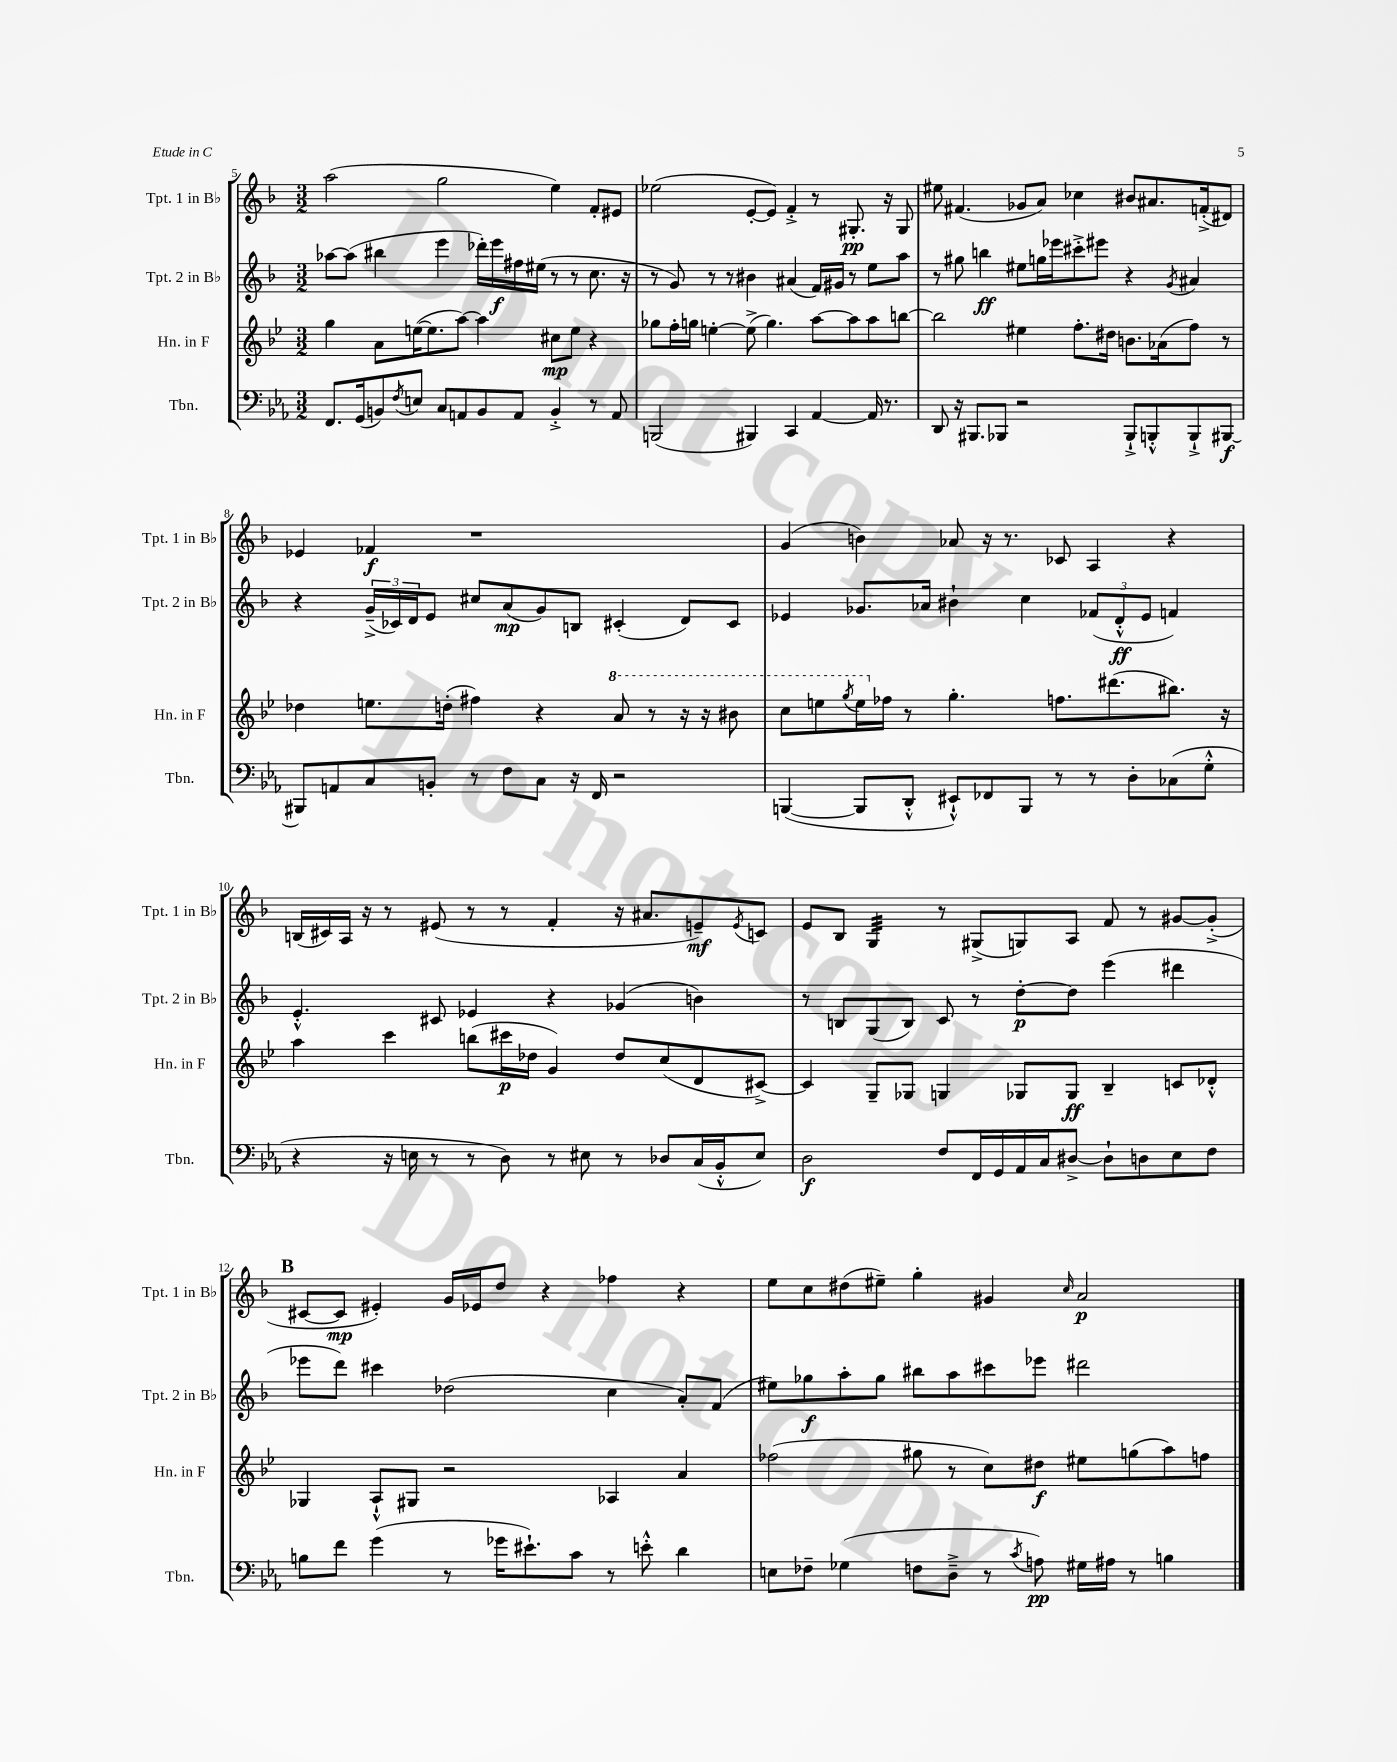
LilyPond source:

<<
\new StaffGroup <<
\new Staff = "s0" \with { instrumentName = "Tpt. 1 in Bb" shortInstrumentName = "Tpt. 1 in Bb" } {
    \clef treble \key f \major \numericTimeSignature \time 3/2
    a''2( g''2 e''4) f'8-. eis'8 |
    ees''2( e'8~-. e'8) f'4-.-> r8 gis8.-.\pp r16 gis8 |
    eis''8 fis'4.( ges'8 a'8) ces''4 bis'8 ais'8. f'16-.->( dis'8) |
    ees'4 fes'4\f r1 |
    g'4( b'4) aes'8 r16 r8. ces'8 a4 r4 |
    b16( cis'16) a16 r16 r8 eis'8( r8 r8 f'4-. r16 ais'8. e'8--\mf) \acciaccatura { e'8 } c'8 |
    e'8 bes8 g4:32 r8 gis8->( g8) a8 f'8 r8 gis'8~ gis'8-.->( |
    \mark \markup { \bold "B" } cis'8~ cis'8\mp eis'4-.) g'16 ees'16 d''8 r4 fes''4 r4 |
    e''8 c''8 dis''8( eis''8--) g''4-. gis'4 \grace { c''16 } a'2\p \bar "|." |
}
\new Staff = "s1" \with { instrumentName = "Tpt. 2 in Bb" shortInstrumentName = "Tpt. 2 in Bb" } {
    \clef treble \key f \major \numericTimeSignature \time 3/2
    aes''8~ aes''8( bis''4 e'''4 des'''16-.) e'''16\f fis''16 eis''16( r8 r8 c''8. r16 |
    r8 g'8) r8 r8 bis'4 ais'4( f'16) gis'16 r8 e''8 a''8 |
    r8 gis''8 b''4\ff eis''8 g''16 ees'''16 cis'''8-.-> eis'''8 r4 \acciaccatura { g'8 } ais'4 |
    r4 \tuplet 3/2 { g'16--->( ces'16) d'16 } e'8 cis''8 a'8\mp( g'8) b8 cis'4-.( d'8) cis'8 |
    ees'4 ges'8. aes'16 bis'4-! c''4 \tuplet 3/2 { fes'8( d'8-.-^\ff ees'8 } f'4) |
    e'4.-.-^ cis'8 ees'4 r4 ges'4( b'4) |
    r8 b8 g8( b8) c'8 r8 d''8~-.\p d''8 e'''4( dis'''4 |
    \mark \markup { \bold "B" } ees'''8 d'''8) cis'''4 des''2( c''4 a'8-.) f'8( |
    eis''8) ges''8\f a''8-. ges''8 bis''8 a''8 cis'''8 ees'''8 dis'''2 \bar "|." |
}
\new Staff = "s2" \with { instrumentName = "Hn. in F" shortInstrumentName = "Hn. in F" } {
    \clef treble \key bes \major \numericTimeSignature \time 3/2
    g''4 a'8 e''16~( e''8. a''8~) a''4 cis''8\mp e''8 r4 |
    ges''8 f''16-. g''16 e''4~-. e''8->( g''4.) a''8~ a''8 a''8 b''8~ |
    b''2 eis''4 f''8.-. dis''16 b'8. aes'16( f''8) r8 |
    des''4 e''8. d''16-.( fis''4) r4 \ottava #1 a''8 r8 r16 r16 bis''8 |
    c'''8 e'''8 \acciaccatura { g'''8 } e'''16 \ottava #0 fes''16 r8 g''4.-. f''8. dis'''8.( bis''8.) r16 |
    a''4 c'''4 b''8( cis'''16\p des''16 g'4) des''8 c''8( d'8 cis'8~->) |
    cis'4 g8-- ges8 g4 ges8 ges8\ff bes4-- c'8 des'8-.-^ |
    \mark \markup { \bold "B" } ges4 a8-!-^ gis8 r2 aes4 a'4 |
    fes''2( gis''8 r8 c''8) dis''8\f eis''8 g''8( a''8) f''8 \bar "|." |
}
\new Staff = "s3" \with { instrumentName = "Tbn." shortInstrumentName = "Tbn." } {
    \clef bass \key ees \major \numericTimeSignature \time 3/2
    f,8. g,16( b,8) \acciaccatura { f8 } e8 c8 a,8 b,8 a,8 b,4-.-> r8 a,8 |
    b,,2( bis,,4) c,4 aes,4~ aes,16 r8. |
    d,8 r16 bis,,8. bes,,8 r2 bes,,8-!-> b,,8-.-^ b,,8-!-> bis,,8~\f |
    bis,,8 a,8 c8 b,8-. r8 f8 c8 r16 f,16 r2 |
    b,,4~( b,,8 d,8-.-^ eis,8-!-^) fes,8 b,,8 r8 r8 d8-. ces8( g8-.-^ |
    r4 r16 e16 r8 r8 d8) r8 eis8 r8 des8 c16( bes,16-.-^ eis8) |
    d2\f f8 f,16 g,16 aes,16 c16 dis8~-> dis8-! d8 ees8 f8 |
    \mark \markup { \bold "B" } b8 f'8 g'4( r8 ges'16 eis'8.-!) c'8 r8 e'8-.-^ d'4 |
    e8 fes8-- ges4( f8 d8---> r8 \acciaccatura { c'8 } a8\pp) gis16 ais16 r8 b4 \bar "|." |
}
>>
>>
\layout { \context { \Score currentBarNumber = #5 } }
